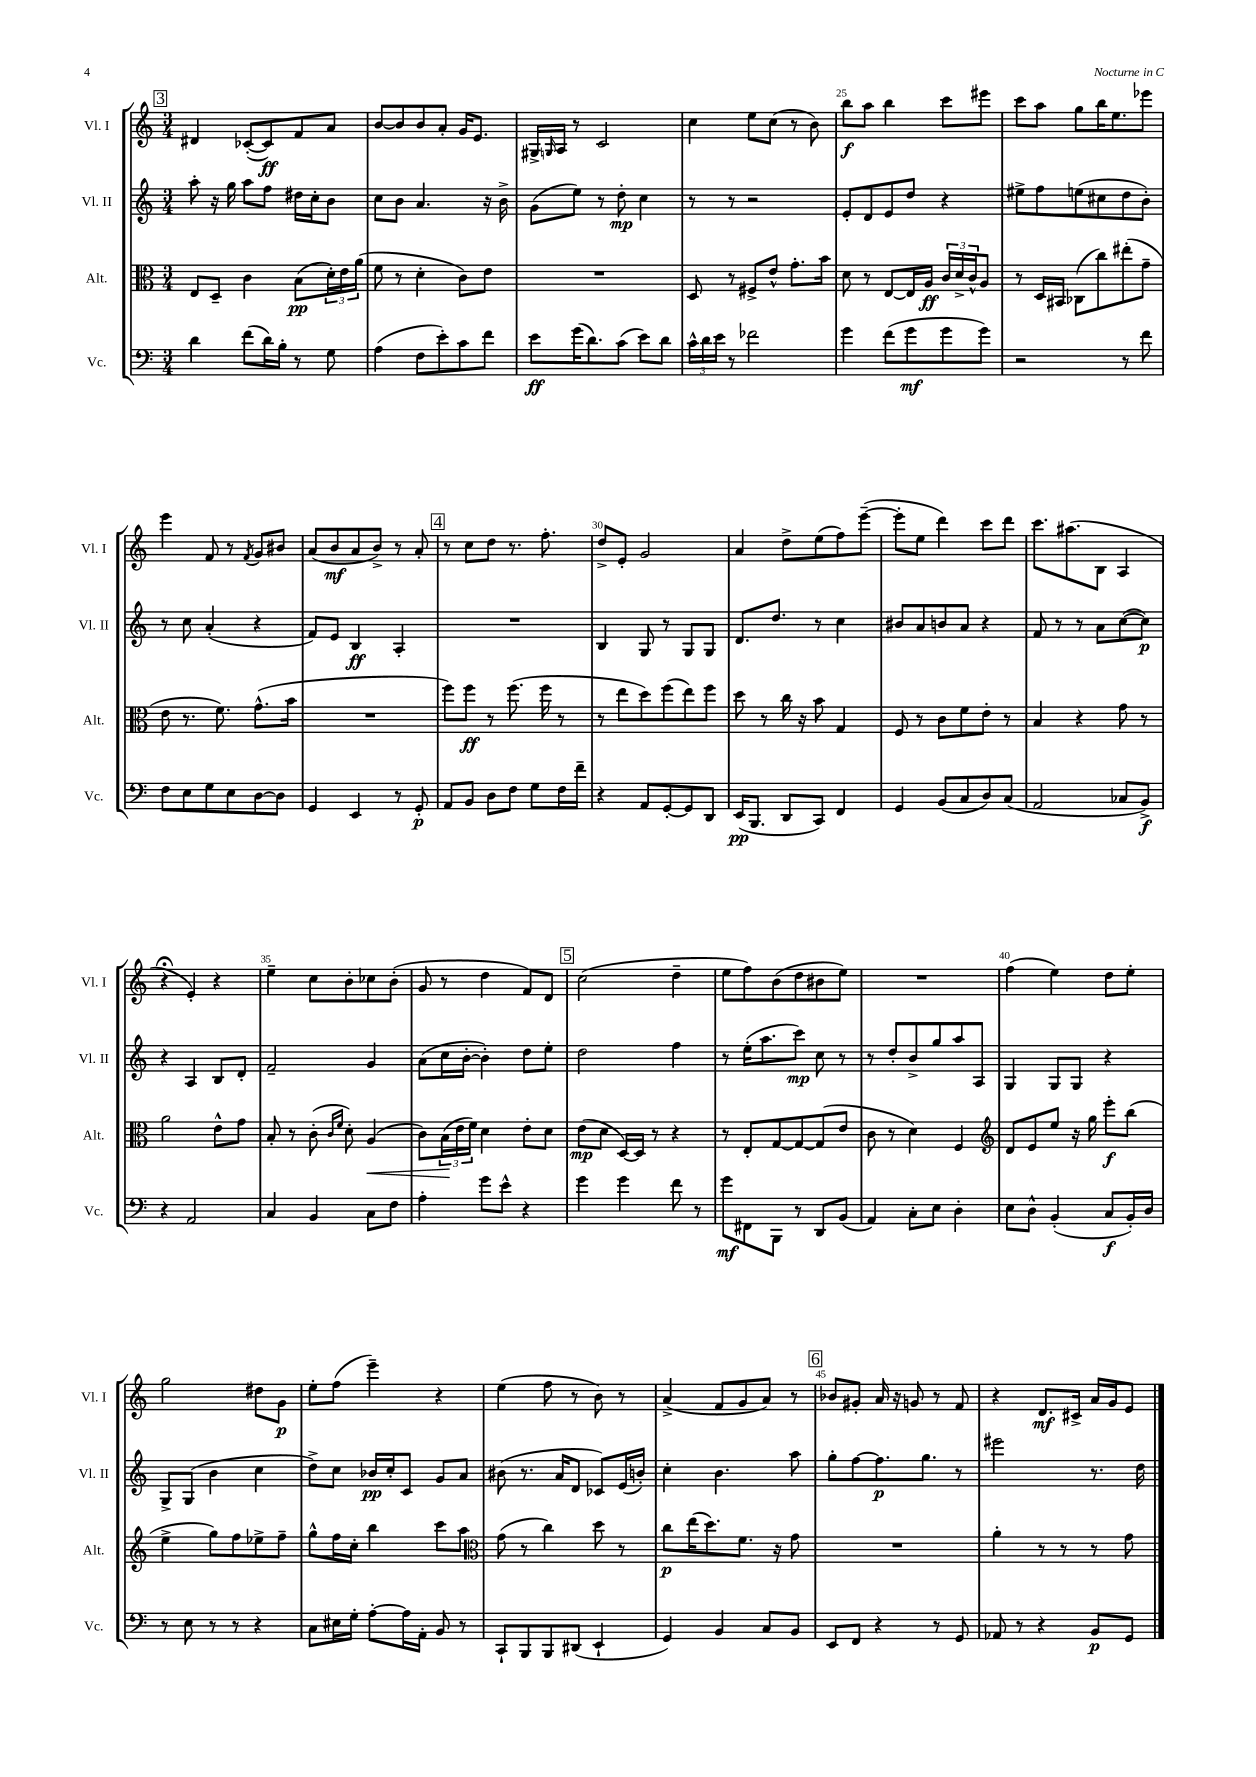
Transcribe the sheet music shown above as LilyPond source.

<<
\new StaffGroup <<
\new Staff = "s0" \with { instrumentName = "Vl. I" shortInstrumentName = "Vl. I" } {
    \clef treble \key c \major \numericTimeSignature \time 3/4
    \mark \markup { \box "3" } dis'4 ces'8~-.( ces'8\ff) f'8 a'8 |
    b'8~ b'8 b'8 a'8-. g'16 e'8. |
    gis16-> \grace { g16 } a16 r8 c'2 |
    c''4 e''8 c''8( r8 b'8) |
    b''8\f a''8 b''4 c'''8 eis'''8 |
    c'''8 a''8 g''8 b''16 e''8. ees'''8 |
    e'''4 f'8 r8 \acciaccatura { f'8 } g'8 bis'8 |
    a'8( b'8\mf a'8 b'8->) r8 a'8-. |
    \mark \markup { \box "4" } r8 c''8 d''8 r8. f''8.-. |
    d''8-> e'8-. g'2 |
    a'4 d''8-> e''8( f''8) e'''8~--( |
    e'''8-. e''8 d'''4) c'''8 d'''8 |
    c'''8. ais''8.( b8 a4 |
    r4\fermata e'4-.) r4 |
    e''4-- c''8 b'8-. ces''8 b'8-.( |
    g'8 r8 d''4 f'8) d'8 |
    \mark \markup { \box "5" } c''2( d''4-- |
    e''8 f''8) b'8( d''8 bis'8 e''8) |
    R2. |
    f''4( e''4) d''8 e''8-. |
    g''2 dis''8 g'8\p |
    e''8-. f''8( e'''4--) r4 |
    e''4( f''8 r8 b'8) r8 |
    a'4->( f'8 g'8 a'8) r8 |
    \mark \markup { \box "6" } bes'8 gis'8-. a'16 r16 g'8 r8 f'8 |
    r4 d'8.\mf cis'16-> a'16 g'16 e'8 \bar "|." |
}
\new Staff = "s1" \with { instrumentName = "Vl. II" shortInstrumentName = "Vl. II" } {
    \clef treble \key c \major \numericTimeSignature \time 3/4
    \mark \markup { \box "3" } a''8-. r16 g''16 a''8 f''8 dis''16 c''16-. b'8 |
    c''8 b'8 a'4. r16 b'16-> |
    g'8( e''8) r8 d''8-.\mp c''4 |
    r8 r8 r2 |
    e'8-. d'8 e'8 d''8 r4 |
    eis''8-> f''8 e''8( cis''8 d''8 b'8-.) |
    r8 c''8 a'4-.( r4 |
    f'8) e'8 b4\ff a4-. |
    \mark \markup { \box "4" } R2. |
    b4 g8 r8 g8 g8 |
    d'8. d''8. r8 c''4 |
    bis'8 a'8 b'8 a'8 r4 |
    f'8 r8 r8 a'8 c''8~( c''8\p) |
    r4 a4 b8 d'8-. |
    f'2-- g'4 |
    a'8( c''16 b'16~-. b'4-.) d''8 e''8-. |
    \mark \markup { \box "5" } d''2 f''4 |
    r8 e''16-.( a''8. c'''8\mp) c''8 r8 |
    r8 d''8-. b'8-> g''8 a''8 a8 |
    g4 g8 g8 r4 |
    g8-> g8( b'4 c''4 |
    d''8->) c''8 bes'16\pp c''16-. c'8 g'8 a'8 |
    bis'8( r8. a'16 d'8 ces'8) e'16( b'16-.) |
    c''4-. b'4. a''8 |
    \mark \markup { \box "6" } g''8-. f''8~ f''8.\p g''8. r8 |
    eis'''2 r8. d''16 \bar "|." |
}
\new Staff = "s2" \with { instrumentName = "Alt." shortInstrumentName = "Alt." } {
    \clef alto \key c \major \numericTimeSignature \time 3/4
    \mark \markup { \box "3" } e8 d8-- c'4 b8\pp( \tuplet 3/2 { d'16-.) e'16 a'16( } |
    f'8 r8 d'4-. c'8) e'8 |
    R2. |
    d8 r8 fis8-> e'8-^ g'8.-. b'16 |
    d'8 r8 e8~ e16 a16\ff \tuplet 3/2 { c'16 d'16-> c'16-^ } a8 |
    r8 d16 bis,16 ces8( c''8) eis''8-.( g'8-- |
    e'8 r8. f'8.) g'8.-^( b'16 |
    R2. |
    \mark \markup { \box "4" } f''8) f''8\ff r8 f''8.( f''16 r8 |
    r8 e''8 d''8) f''8( e''8) f''8 |
    d''8 r8 c''16 r16 b'8 g4 |
    f8 r8 c'8 f'8 e'8-. r8 |
    b4 r4 g'8 r8 |
    a'2 e'8-^ g'8 |
    b8-. r8 c'8-.( \grace { c'16 f'16 } d'8-.) a4\<( |
    c'8) \tuplet 3/2 { b16\!( e'16 f'16) } d'4 e'8-. d'8 |
    \mark \markup { \box "5" } e'8\mp( d'8 d16~) d16 r8 r4 |
    r8 e8-. g8~ g8~ g8( e'8 |
    c'8 r8 d'4) f4 |
    \clef treble d'8 e'8 e''8 r16 g''16 e'''8-.\f b''8( |
    e''4-> g''8) f''8 ees''8-> f''8-- |
    g''8-^ f''16 c''16-. b''4 c'''8 a''8 |
    \clef alto g'8( r8 c''4) d''8 r8 |
    c''8\p e''16( d''8.) f'8. r16 g'8 |
    \mark \markup { \box "6" } R2. |
    a'4-. r8 r8 r8 g'8 \bar "|." |
}
\new Staff = "s3" \with { instrumentName = "Vc." shortInstrumentName = "Vc." } {
    \clef bass \key c \major \numericTimeSignature \time 3/4
    \mark \markup { \box "3" } d'4 f'8( d'16) b16-. r8 g8 |
    a4( f8 e'8-.) c'8 f'8 |
    e'8\ff g'16( d'8.) c'8( e'8) d'8 |
    \tuplet 3/2 { c'16-^ d'16 e'16 } r8 fes'2 |
    g'4 f'8( g'8\mf g'8 g'8) |
    r2 r8 f'8 |
    f8 e8 g8 e8 d8~ d8 |
    g,4 e,4 r8 g,8-.\p |
    \mark \markup { \box "4" } a,8 b,8 d8 f8 g8 f16 f'16-- |
    r4 a,8 g,8~-. g,8 d,8 |
    e,16\pp( b,,8. d,8 c,8) f,4 |
    g,4 b,8( c8 d8) c8( |
    a,2 ces8 b,8->\f) |
    r4 a,2 |
    c4 b,4 c8 f8 |
    a4-. g'8 e'8-^ r4 |
    \mark \markup { \box "5" } g'4 g'4 f'8 r8 |
    g'8\mf fis,8 b,,8 r8 d,8 b,8( |
    a,4) c8-. e8 d4-. |
    e8 d8-^ b,4-.( c8\f b,16-.) d16 |
    r8 e8 r8 r8 r4 |
    c8 eis16 g16-. a8~-. a16 a,16-. b,8 r8 |
    c,8-! b,,8 b,,8 dis,8( e,4-! |
    g,4) b,4 c8 b,8 |
    \mark \markup { \box "6" } e,8 f,8 r4 r8 g,8 |
    aes,8 r8 r4 b,8\p g,8 \bar "|." |
}
>>
>>
\layout { \context { \Score currentBarNumber = #21 \override BarNumber.break-visibility = ##(#f #t #t) barNumberVisibility = #(every-nth-bar-number-visible 5) } }
